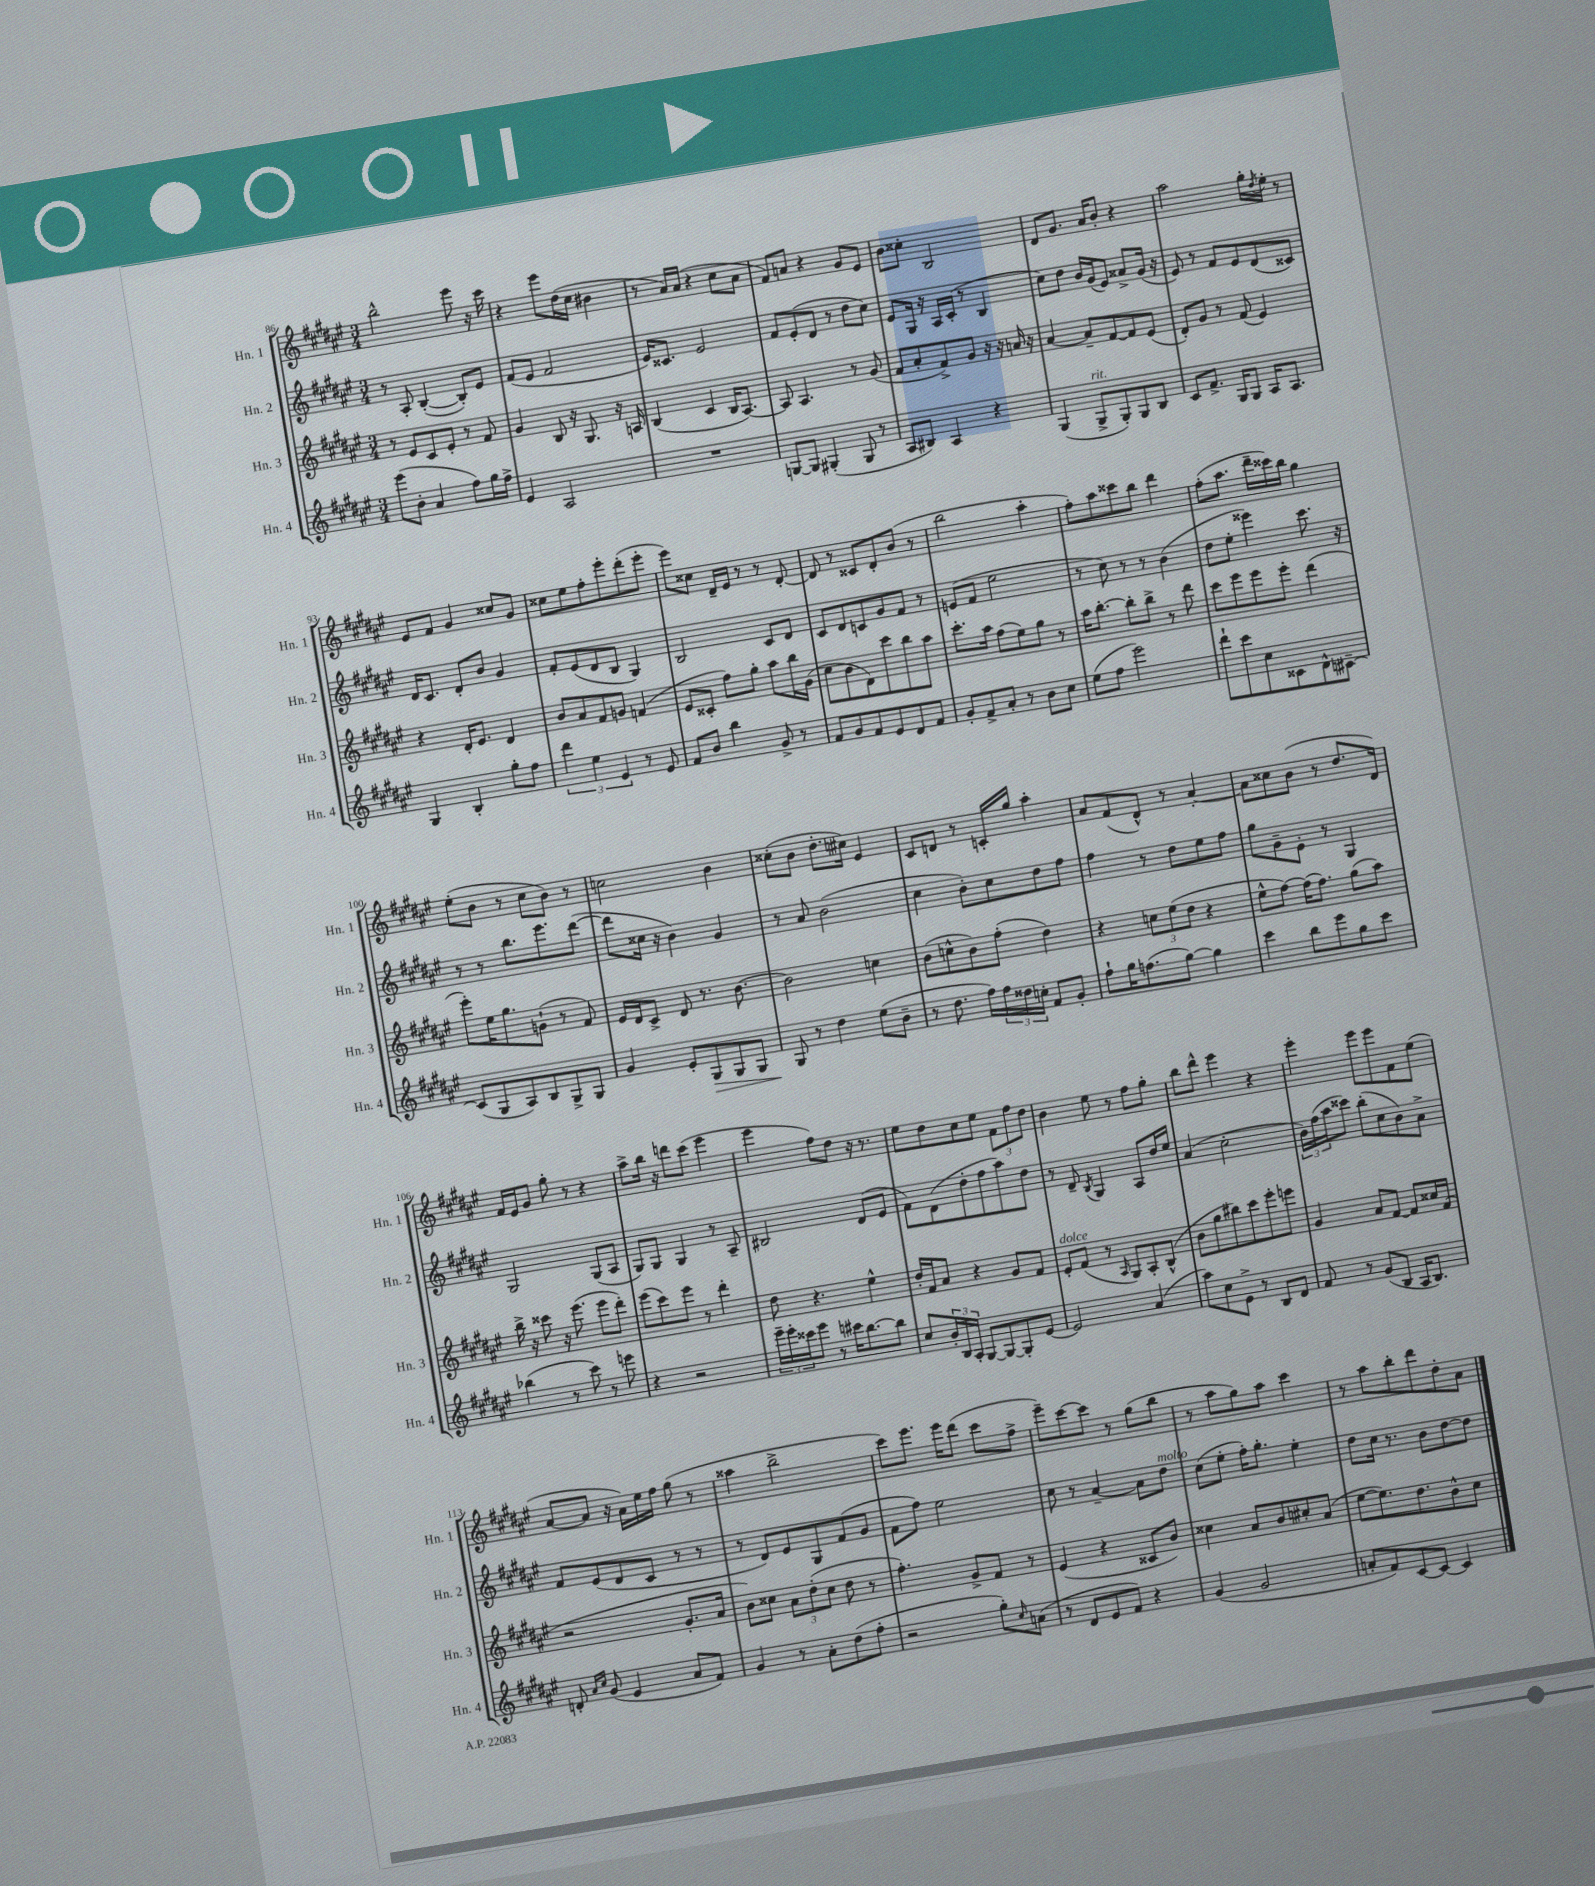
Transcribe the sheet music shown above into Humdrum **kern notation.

**kern	**dynam	**kern	**kern	**kern
*part4	*part4	*part3	*part2	*part1
*staff4	*staff4	*staff3	*staff2	*staff1
*I"Hn. 4	*	*I"Hn. 3	*I"Hn. 2	*I"Hn. 1
*I'Hn. 4	*	*I'Hn. 3	*I'Hn. 2	*I'Hn. 1
*clefG2	*	*clefG2	*clefG2	*clefG2
*k[f#c#g#d#a#e#]	*	*k[f#c#g#d#a#e#]	*k[f#c#g#d#a#e#]	*k[f#c#g#d#a#e#]
*M3/4	*	*M3/4	*M3/4	*M3/4
=86	=86	=86	=86	=86
(8eee#\L	.	8r	8r	2bb^^\
8b'\J	.	8e#/L	8A#'/	.
4a#/	.	8c#/	([4B'/	.
.	.	8e#'/J	.	.
8ff#\L)	.	8r	8B'/L])	8eee#\
16gg#\L	.	8f#/	8e#/J	16r
16ff#^\JJ	.	.	.	16ccc#\
=87	=87	=87	=87	=87
4e#/	.	4g#/	(8f#/L	4r
.	.	.	8e#/J	.
2A#/	.	8B/	2f#/	8eee#\L
.	.	16r	.	(16dd#\L
.	.	8.G#/	.	16cc#\JJ
.	.	.	.	4b#X\
.	.	16r	.	.
.	.	16An/	.	.
=88	=88	=88	=88	=88
2.r	.	(4B/	16e#/KL)	8r
.	.	.	8.c##X/J	.
.	.	.	.	16a#/LL)
.	.	.	.	(16a#/JJ
.	.	4c#/	2e#/	4r
.	.	16B/KL	.	8cc#\L
.	.	[8.A#/J)	.	.
.	.	.	.	8a#\J
=89	=89	=89	=89	=89
[8Gn/L	.	8A#/]	8f#/L	8f#/L)
8G/J]	.	4.A#/	(8e#'/	8an/J
(4G#X'/	.	.	8d#/J	4r
.	.	.	8r	.
8G#/	.	8r	8dd#\L	8g#/L
8r	.	(8g#/	8cc#\J)	8e#/J
=90	=90	=90	=90	=90
8A#/L	.	8f#/L	8e#/L	8b\L
8B#X/J)	.	8a#'/	16G#/Jk	8cc##X'\J
.	.	.	16r	.
4A#/	.	8f#^/)	16A#/LL	2B/
.	.	.	(16c#'/JJ	.
.	.	8g#/J	8r	.
4r	.	16r	4B/	.
.	.	16r	.	.
.	.	16an/	.	.
.	.	16r	.	.
=91	=91	=91	=91	=91
(4G#/	.	[4a#/	8cc#\L)	8d#/L
.	.	.	8dd#\J	8.g#/J
!LO:TX:a:i:t=rit.	!	!	!	!
8G#^/L	.	8a#~/L]	16b/LL	.
.	.	.	(16g#/J	16a#/KL
8G#'/)	.	[8f#/	8e#/J)	8b'/J
8G#/	.	8f#/]	8a##X^/L	4r
8B/J	.	(8e#/J	(16g#/Jk	.
.	.	.	16r	.
=92	=92	=92	=92	=92
8c#/L	.	8d#'/L)	8e#/)	2aa#\
8.f#^/J	.	8g#/J	8r	.
.	.	8r	8f#/L	.
16G#/KL	.	.	.	.
8G#/J	.	(8f#/	8e#/	.
16A#/KL	.	4e#/)	(8d#/	16gg#'\LL
.	.	.	.	8qdd#/
8.A#/J	.	.	.	16ee#'\JJ
.	.	.	8c##X/J)	8r
!!LO:LB:g=z
=93	=93	=93	=93	=93
4G#/	.	4r	16d#/KL	8e#/L
.	.	.	8.c#/J	.
.	.	.	.	8f#/J
4B'/	.	16d#'/KL	8d#'/L	4g#/
.	.	8.e#/J	.	.
.	.	.	8b/J	.
8gg#'\L	.	4d#/	4g#/	8cc##X/L
8ff#\J	.	.	.	8g#/J
=94	=94	=94	=94	=94
6ddd#\	.	8b/L	8f#'/L	8cc##X\L
.	.	8a#/	(8e#/	8ee#\
6ee#\	.	.	.	.
.	.	8f#/	8d#/	8ff#'\
6e#/	.	.	.	.
.	.	8gn/J	8B/J	8eee#'\
8r	.	(4fn/	4G#/)	(8ddd#'\
8e#/	.	.	.	8eee#'\J
=95	=95	=95	=95	=95
8f#/L	.	8e#/L	2B/	8eee#\L)
8b/J	.	8c##X'/J	.	8cc##X\J
4bb\	.	8ff#\L)	.	16d#~/LL
.	.	.	.	16e#/JJ
.	.	8gg#'\J	.	8r
8g#^/	.	8aa#\L	8c#/L	8r
8r	.	16bb\L	8d#/J	[8d#'/
.	.	(16g#\JJ	.	.
=96	=96	=96	=96	=96
8f#/L	.	8cc#\L	8c#/L	8d#/]
8g#/	.	8b\	8d#/	8r
8f#/	.	8d#\)	8cn/	8c##X/L
8e#/	.	8ccc#\	8g#/	8d#'/
8d#/	.	8bb\	8f#/J	(8b/J
8f#/J	.	8aa#\J	8r	8r
=97	=97	=97	=97	=97
8g#'/L	.	8.ccc#'\L	(8en/L	2bb\
8f#^/	.	.	8f#/J	.
.	.	16aa#\Jk	.	.
8a#'/J	.	(8ff#\L	2ee#\	.
8r	.	8ee#\)	.	.
8b\L	.	8gg#\J	.	4aa#'\
8cc#\J	.	8r	.	.
=98	=98	=98	=98	=98
(8ee#\L	.	16aa#\KL	8r	8ff#'\L)
.	.	[8.bb'\J	.	.
8ff#\J	.	.	8cc#\)	8aa#\
2eee#\)	.	8bb'\L]	8r	8ccc##X\
.	.	8bb^\J	8r	8bb\J
.	.	8r	(4b\	4ddd#\
.	.	8ddd#\	.	.
=99	=99	=99	=99	=99
8ddd#`\L	.	8ccc#\L	8dd#\L	(8ff#'\L
8ccc#\	.	8eee#\	8ee#'\J	8.aa#\J
8cc#\	.	8eee#\	4eee##X\)	.
.	.	.	.	16ddd#~\LL
8c##X\	.	8eee#'\J	.	16ccc##X\)
.	.	.	.	16bb\JJ
8d#^^\	.	(4ddd#\	8.ccc#\	4gg#\
[8c#X~\J	.	.	.	.
.	.	.	16r	.
!!LO:LB:g=z
=100	=100	=100	=100	=100
(8c#/L]	.	8eee#'\L)	8r	(8ee#'\L
8G#/	.	16ee#\K	8r	8b\J
.	.	8.gg#\	.	.
8A#/)	.	.	8.bb\L	8r
8B/	.	(8gn`\J	.	8cc#\L
.	.	.	8.eee#\	.
8G#^/	.	8r	.	8b\J)
8G#/J	.	8f#/)	([8ddd#\J	8r
=101	=101	=101	=101	=101
4g#/	.	16e#/LL	8ddd#\L]	2ccn\
.	.	16d#/J	.	.
.	.	8c#^/J	16cc##X\Jk	.
.	.	.	16r	.
8e#'/L	.	8d#/	4b\)	.
!	!LO:HP:b	!	!	!
8G#/	>	8.r	.	.
8G#/	.	.	4g#/	4b\
.	.	[8.b\	.	.
8G#/J	.	.	.	.
=102	=102	=102	=102	=102
8G#/	.	2b\]	8r	(8cc##X'\L
8r	]	.	8a#/	8b\J
4dd#\	.	.	(2b\	8.dd#'\L
.	.	.	.	16cc#X\Jk)
(8ee#\L	.	4ccn\	.	4e#/
8b~\J	.	.	.	.
=103	=103	=103	=103	=103
8r	.	(8b\L	4cc#\	8c#/L
8.dd#\	.	8ccn^^\	.	8dn/J
.	.	8b\)	8b'\L)	8r
16ff#\LL)	.	.	.	.
24ff#\	.	(8ff#'\J	8cc#\	16cn'/LL
24dd##X\	.	.	.	.
.	.	.	.	16gg#/JJ
24ccn'\JJ	.	.	.	.
8f#/L	.	4dd#\)	8dd#\	4aa#'\
8g#'/J	.	.	8ff#\J	.
=104	=104	=104	=104	=104
8ff#`\L	.	4r	4ff#\	8a#/L
16gg#\K	.	.	.	(8f#/
(8.ffn\	.	.	.	.
.	.	12ccn\L	8r	8d#^^/J)
.	.	(12ee#\	.	.
[8gg#\J)	.	.	8dd#\L	8r
.	.	12dd#\J	.	.
4gg#\]	.	4r	8ee#\	[4a#'/
.	.	.	8ff#\J	.
=105	=105	=105	=105	=105
4ccc#\	.	8ee#^^\L	8gg#\L	8a#\L]
.	.	[8ff#\J)	8g#~\	8cc##X\
8bb\L	.	(16ff#\KL]	8e#'\J	(8b\J
.	.	8.ff#\J)	.	.
8eee#\	.	.	8r	8r
8gg#\	.	(8gg#\L	4G#/	8.dd#/L
8ccc#\J	.	8aa#\J)	.	.
.	.	.	.	16d#/Jk)
!!LO:LB:g=z
=106	=106	=106	=106	=106
(4bb-X\	.	16bb^\	2G#/	16f#/LL
.	.	16r	.	16e#/J
.	.	8ccc##X\	.	8g#/J
8r	.	16r	.	8gg#'\
.	.	(8.eee#\	.	.
8ccc#\)	.	.	.	8r
8r	.	8eee#\L	(8G#/L	4r
8eeen\	.	8ddd#'\J)	8A#/J	.
=107	=107	=107	=107	=107
4r	.	(8eee#\L	8G#/L)	8aa#^\L
.	.	8ccc#\)	8G#/J	16bb\Jk
.	.	.	.	16r
2r	.	8eee#\J	4G#/	8dddn\L
.	.	8r	.	(8ccc#\J
.	.	4ddd#'\	8r	4eee#\
.	.	.	8A#~/	.
=108	=108	=108	=108	=108
24eee#~\LL	.	8dd#\	2B#X/	4eee#\
24eee#'\	.	.	.	.
24ccc##X\J	.	.	.	.
8eee#\J	.	4.r	.	.
8r	.	.	.	8ff#\L)
16ccc#X\KL	.	.	.	8dd#\J
[8.bb\	.	.	.	.
.	.	4ee#^^\	(8d#/L	16r
.	.	.	.	8.r
8bb\J]	.	.	8e#/J	.
=109	=109	=109	=109	=109
8cc#/L	.	16dd#'/LL	8f#\L)	8ee#\L
.	.	16f#/J	.	.
24b'/L	.	8a#/J	(8d#\	8dd#\
24B/	.	.	.	.
24A#'/JJ	.	.	.	.
[8G#/L	.	4r	8dd#'\	8cc#\
8G#/_	.	.	8ff#\	8ee#\J
8G#'/]	.	8g#/L	8aa#\)	12f#\L
.	.	.	.	12ff#\
[8e#/J	.	8f#/J	8dd#\J	.
.	.	.	.	12dd#\J
=110	=110	=110	=110	=110
!	!	!LO:TX:a:i:t=dolce	!	!
2e#/]	.	8e#'/L	8r	4b\
.	.	(8f#/J	8d#~/	.
.	.	.	8qB/	.
.	.	8r	4G#/	8ee#\
.	.	16qqA#/	.	.
.	.	8G#/L)	.	8r
(4a#/	.	8A#'/	8A#/L	8ff#\L
.	.	(8B^^/J	16dd#/L	8gg#'\J
.	.	.	16ee#/JJ	.
=111	=111	=111	=111	=111
8aa#\L)	.	8b\L	(4a#/	8bb\L
8cc#\	.	8gg#\	.	8ddd#^^\J
8e#^\J	.	8bb#X\)	2cc#'\	4eee#\
8r	.	8ccc#\	.	.
8B/L	.	8eee#'\	.	4r
8d#/J	.	8eeen\J	.	.
=112	=112	=112	=112	=112
8f#/	.	4g#/	24b\LL)	4eee#'\
.	.	.	(24ff#\	.
.	.	.	24aa#\J	.
8r	.	.	8ccc##X\J)	.
(8g#/L	.	8a#/L	(8bb'\L	8eee#\L
8B/J	.	[8f#/J	8cc#\	8eee#\
16A#/KL	.	8f#/L]	8b\)	8f#\
8.B/J)	.	.	.	.
.	.	16cc##X/L	8a#^\J	(8ee#\J
.	.	(16f#/JJ	.	.
!!LO:LB:g=z
=113	=113	=113	=113	=113
8dn'/	.	2r	8f#/L	[8a#/L
16qqa#/LL	.	.	.	.
16qqcc#/JJ	.	.	.	.
(8g#/	.	.	(8e#/	8a#/J]
4e#/	.	.	8d#/	16r
.	.	.	.	16a#\LL)
.	.	.	8c#/J	16ee#\
.	.	.	.	16ff#\JJ
8a#/L	.	8.g#'/L	8r	(8gg#\
8f#/J)	.	.	8r	8r
.	.	16a#/Jk	.	.
=114	=114	=114	=114	=114
4g#/	.	8b\L)	8r	4aa##X\
.	.	8cc##X\J	8d#/L)	.
8r	.	12a#\L	8e#/	2bb^\
.	.	(12dd#'\	.	.
8a#'\L	.	.	8G#/	.
.	.	12cc##\J	.	.
(8dd#\	.	8dd#\	(8f#/	.
8ff#'\J	.	8r	8g#/J	.
=115	=115	=115	=115	=115
2r	.	4.ff#'\)	8f#\L	8ccc#\L)
.	.	.	8ff#\J)	8.eee#\J
.	.	.	2ee#\	.
.	.	.	.	16eee#\KL
.	.	8g#^/L	.	(8ddd#\J
8gg#'\L)	.	8f#/J	.	8ccc#\L
16qqcc#/	.	.	.	.
(8an\J	.	8r	.	8ff#^\J
=116	=116	=116	=116	=116
8r	.	(4e#/	8cc#\	8eee#~\L)
8d#/L	.	.	8r	[8ccc#\
8e#/	.	4r	[4a#~/	8ccc#\J]
8f#/J)	.	.	.	8r
4r	.	8c##X/L	8a#\L]	(8gg#\L
!	!	!	!LO:TX:a:i:t=molto	!
.	.	8b/J)	8dd#\J	8bb\J
=117	=117	=117	=117	=117
(4g#/	.	4cc##X\	(8cc#\L	8r
.	.	.	8ee#'\J	8aa#\L
2g#/	.	8a#/L	16ff#'\KL)	8gg#\)
.	.	.	8.gg#'\J	.
.	.	8b/	.	8aa#\J
.	.	8cc#X'/	4ee#'\	4ccc#\
.	.	(8a#/J	.	.
=118	=118	=118	=118	=118
8an'/L	.	[8ee#\L	8dd#\L	8r
8f#/)	.	8.ee#\])	16cc#\Jk	8aa#\L
.	.	.	8.r	.
[8c#/	.	.	.	8bb'\
.	.	8.dd#\	.	.
8c#/J_	.	.	8b\L	8ddd#\
4c#/]	.	8b^^\	[8dd#\	8dd#'\
.	.	8cc#\J	8dd#\J]	8a#\J
==	==	==	==	==
*-	*-	*-	*-	*-
